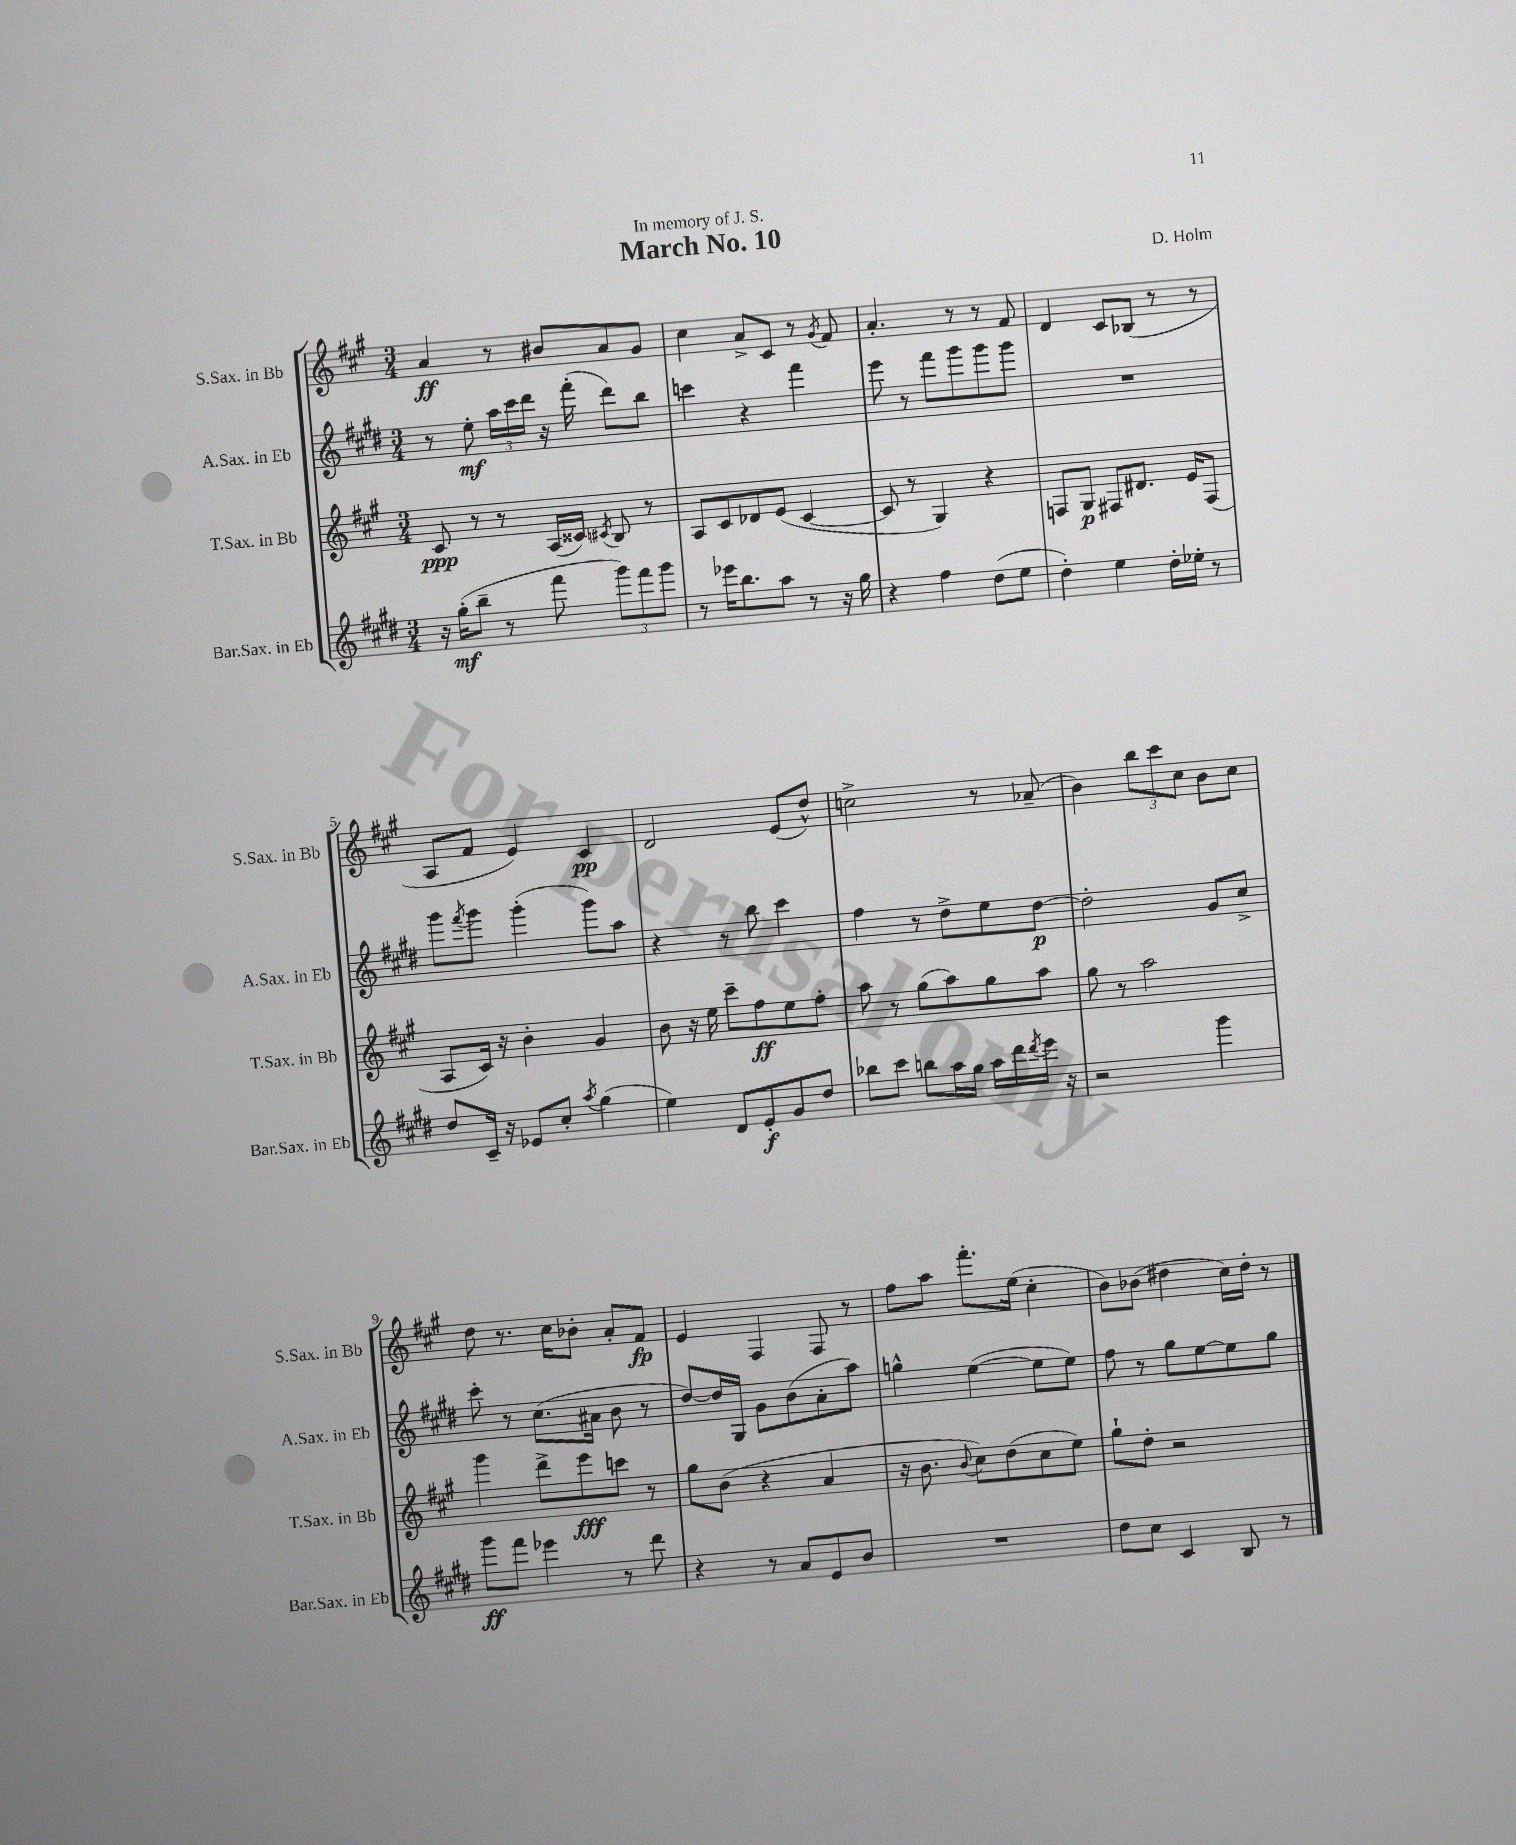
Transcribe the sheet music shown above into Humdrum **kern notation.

**kern	**kern	**kern	**kern
*staff4	*staff3	*staff2	*staff1
*clefG2	*clefG2	*clefG2	*clefG2
*k[f#c#g#d#]	*k[f#c#g#]	*k[f#c#g#d#]	*k[f#c#g#]
*M3/4	*M3/4	*M3/4	*M3/4
16r	8c#	8r	4a
(16gg#'	.	.	.
8bb~	8r	8ee'	.
8r	8r	24aa	8r
.	.	24ccc#	.
.	.	24ddd#	.
8fff#	(16A	16r	8b#
.	16c##)	(16fff#'	.
.	8qc#	.	.
12ggg#)	8B	8ddd#)	8a
12fff#	.	.	.
.	8r	8bb	8g#
12ggg#	.	.	.
=	=	=	=
8r	8A	4ccc	4cc#
16eee-	8c#	.	.
8.bb	.	.	.
.	8d-	4r	8a^
8aa	(8e	.	8c#
8r	[4c#	4fff#	8r
.	.	.	8qg#
16r	.	.	8f#
16gg#	.	.	.
=	=	=	=
4r	8c#]	8eee	4.a'
.	8r	8r	.
4ff#	4G#)	8fff#	.
.	.	8ggg#	8r
(8dd#	4r	8ggg#	8r
8ee	.	8ggg#	8f#
=	=	=	=
4dd#')	8F	2.r	4d
.	8G#	.	.
4ee	8F#	.	8c#
.	8.d#	.	(8B-
16dd#'	.	.	8r
16ee-'	16e	.	.
8r	(8F#	.	8r
=	=	=	=
8dd#	8A	8ggg#	8A
.	.	8qfff#	.
16c#~	16c#)	8ggg#	8f#
16r	16r	.	.
8e-	4b'	(4ggg#'	4e)
8cc#'	.	.	.
8qaa	.	.	.
(4gg#	4g#	8ggg#)	4c#
.	.	8aa	.
=	=	=	=
4ee)	8b	4r	2d
.	16r	.	.
.	16ee	.	.
8d#	8ccc#~	8r	.
8e'	8ff#	8bb	.
8g#	8ee	4ccc#	(8e
8dd#	8ff#'	.	8dd^^)
=	=	=	=
8bb-	8aa	4ff#	2cc^
8ccc#	8r	.	.
8bb	(8gg#	8r	.
16aa	8aa)	8dd#^	.
16gg#	.	.	.
16aa	8gg#	8ee	8r
16ddd#	.	.	.
8qddd#	.	.	.
16eee	8aa	[8dd#	(8a-~
16r	.	.	.
=	=	=	=
2r	8gg#	2dd#']	4b)
.	8r	.	.
.	2aa	.	12bb
.	.	.	12ccc#
.	.	.	12cc#
4ggg#	.	8g#	8b
.	.	8cc#^	8cc#
=	=	=	=
8ggg#	4ggg#	8ccc#'	8dd
8fff#	.	8r	8.r
4eee-	8ddd^	(8.cc#	.
.	.	.	16cc#
.	8eee	.	8b-'
.	.	16a#	.
8r	8ccc	8b	8a'
8ddd#	8r	8r	8f#
=	=	=	=
4r	8gg#	[8dd#)	4e
.	(8b	16dd#]	.
.	.	16G#	.
8r	4r	8g#	4F#
8a	.	(8b	.
8e	4a	8a'	8F#
8b	.	8aa)	8r
=	=	=	=
2.r	16r	4gg^^	8ff#
.	8.b	.	.
.	.	.	8aa
.	8qqb	.	.
.	8cc#)	([4ee	8.fff#'
.	(8dd	.	.
.	.	.	(16ee
.	8cc#	8ee]	4cc#'
.	8ee)	8ee)	.
=	=	=	=
8dd#	8gg#`	8ff#	8b)
8cc#	8dd'	8r	(8b-
4c#	2r	8gg#	4dd#
.	.	[8ee	.
8B	.	8ee]	16cc#)
.	.	.	16dd#'
8r	.	8gg#	8r
==	==	==	==
*-	*-	*-	*-
